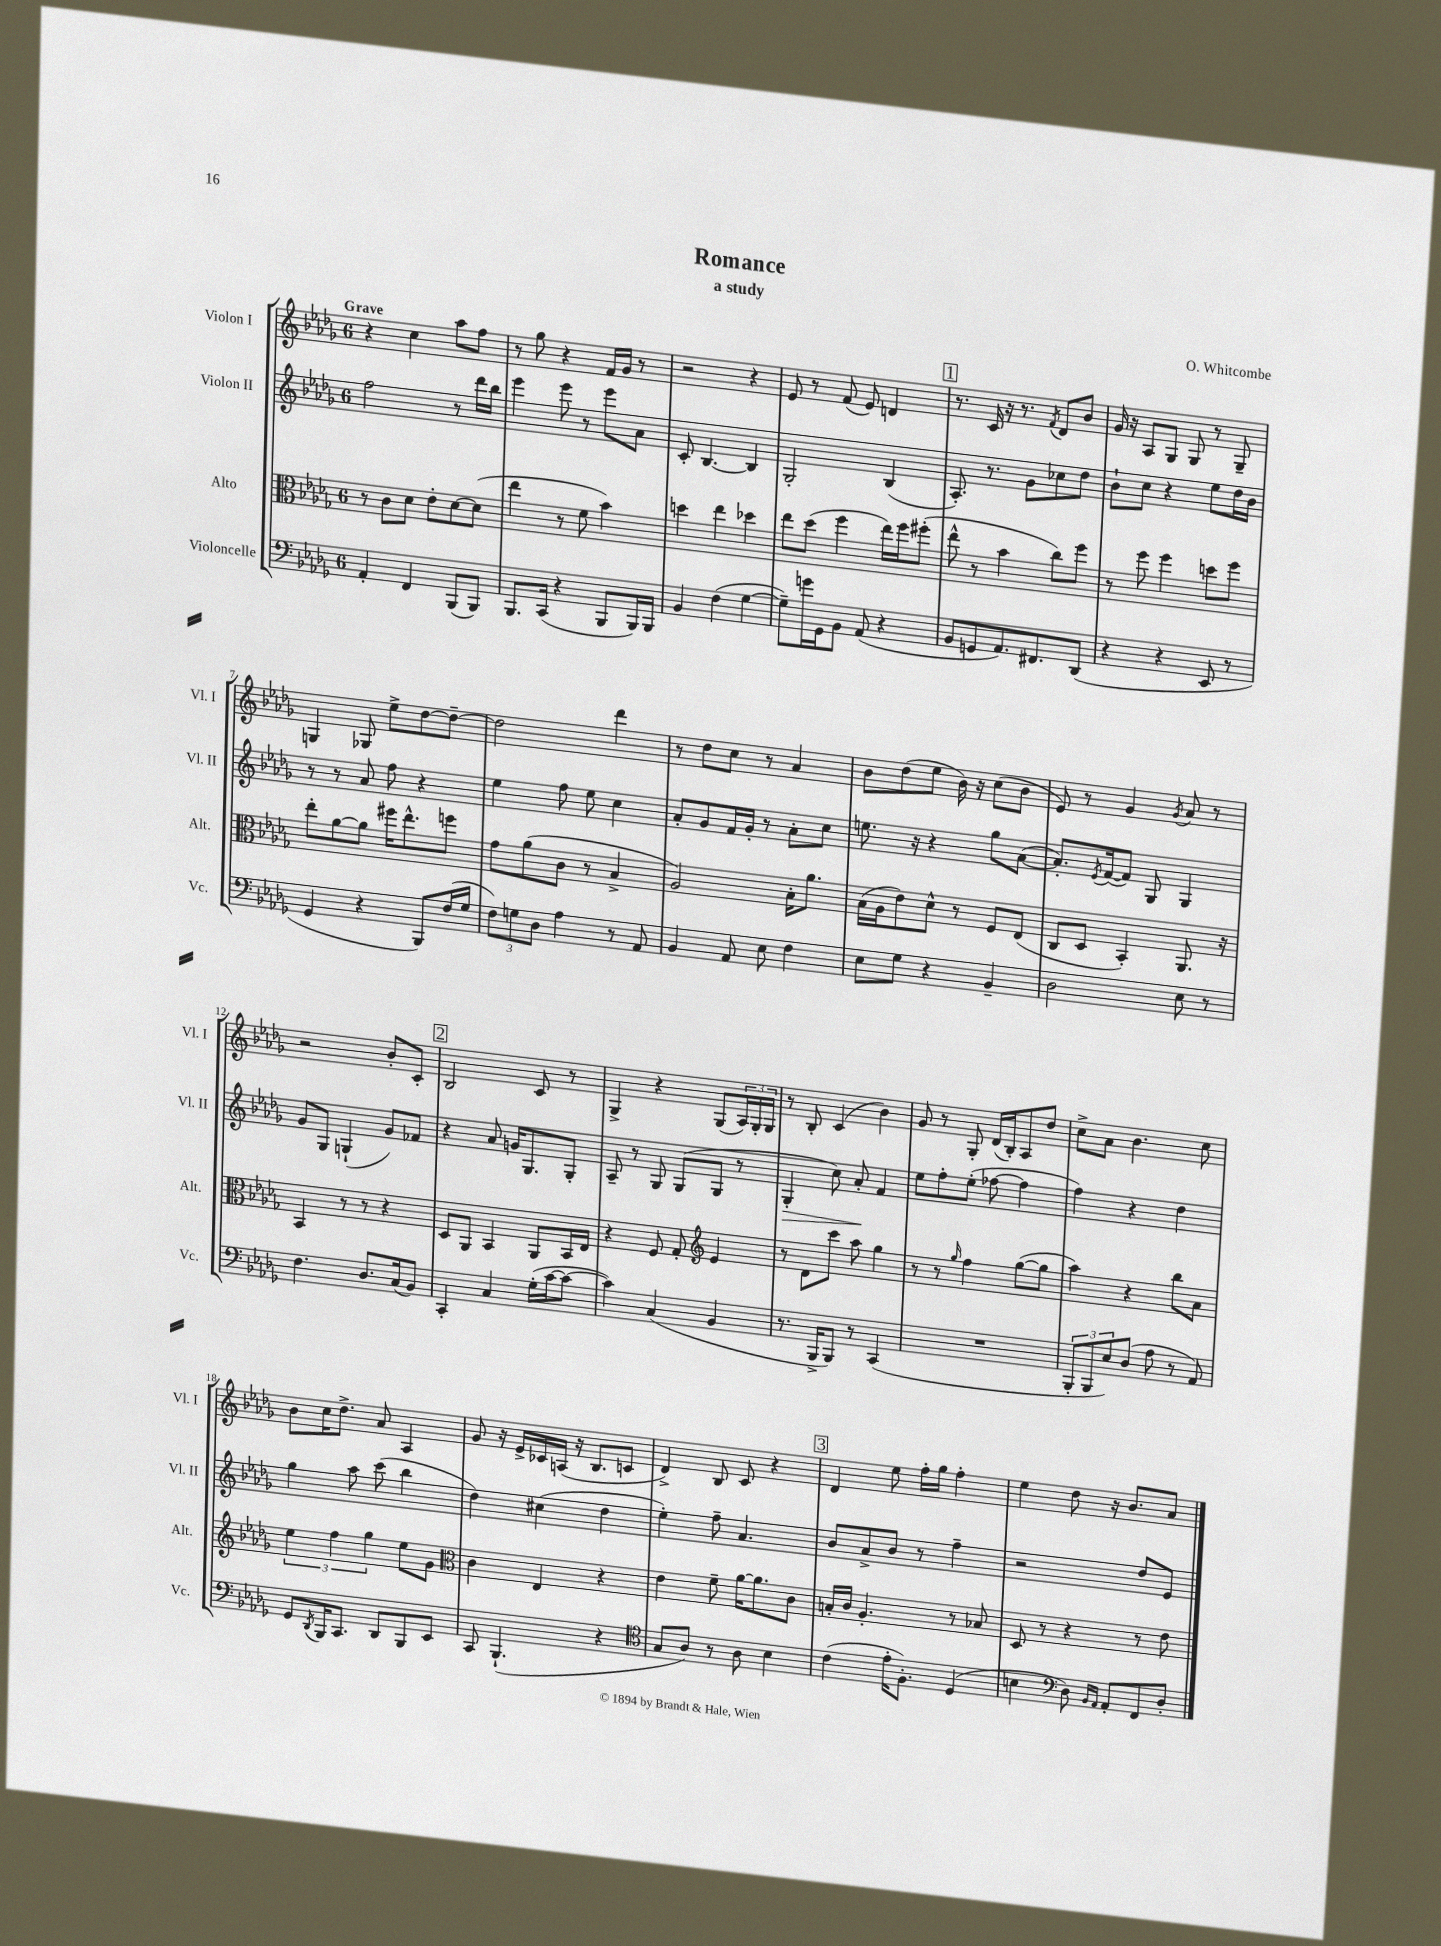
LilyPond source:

\header { title = "Romance" composer = "O. Whitcombe" subtitle = "a study" }
<<
\new StaffGroup <<
\new Staff = "s0" \with { instrumentName = "Violon I" shortInstrumentName = "Vl. I" } {
    \clef treble \key des \major \once \override Staff.TimeSignature.style = #'single-digit \time 6/8 \tempo "Grave"
    r4 c''4 aes''8 f''8 |
    r8 ges''8 r4 f'16 ges'16 r8 |
    r2 r4 |
    ees'8 r8 f'8( ees'8) d'4 |
    \mark \markup { \box "1" } r8. c'16 r16 r8. \acciaccatura { f'8 } des'8 bes'8 |
    ges'16 r16 aes8 ges8 ges8 r8 ges8-- |
    g4 ges8 ees''8-> des''8~ des''8~-- |
    des''2 des'''4 |
    r8 des''8 c''8 r8 aes'4 |
    bes'8 des''8( ees''8 bes'16) r16 c''8( bes'8 |
    ees'8) r8 ges'4 \acciaccatura { ges'8 } aes'8 r8 |
    r2 bes'8-. c'8-. |
    \mark \markup { \box "2" } bes2 c'8 r8 |
    ges4-> r4 ges8( \tuplet 3/2 { aes16) ges16-. ges16 } |
    r8 bes8-. c'4( bes'4) |
    ges'8 r8 ges8-. des'16( bes16-.) aes8 des''8 |
    c''8-> aes'8 bes'4. c''8 |
    bes'8 c''16 des''8.-> aes'8 aes4 |
    ges'8 r16 ees'16-> ces'16 a16( r16 bes8. c'8 |
    des'4->) bes8 c'8 r4 |
    \mark \markup { \box "3" } des'4 ees''8 f''16-. ges''16 f''4-. |
    ees''4 des''8 r16 bes'8. aes'8 \bar "|." |
}
\new Staff = "s1" \with { instrumentName = "Violon II" shortInstrumentName = "Vl. II" } {
    \clef treble \key des \major \once \override Staff.TimeSignature.style = #'single-digit \time 6/8
    f''2 r8 des'''16 bes''16 |
    ees'''4 ees'''8 r8 ees'''8 aes'8 |
    c'8-. bes4.~ bes4 |
    ges2-. bes4( |
    \mark \markup { \box "1" } aes8.-.) r8. ges'8 ces''8 des''8 |
    bes'8-! c''8 r4 ees''8 des''16 bes'16 |
    r8 r8 aes'8 f''8 r4 |
    ees''4 f''8 ees''8 c''4 |
    aes'8-. ges'8 f'16 ges'16-. r8 aes'8-. c''8 |
    e''8. r16 r4 ges''8 aes'8~( |
    aes'8.-.) \acciaccatura { ees'8 } f'16~( f'8) ges8 ges4 |
    ges'8 ges8 g4-!( ges'8) fes'8 |
    \mark \markup { \box "2" } r4 aes'8 g'16 ges8. ges8-. |
    aes8-- r8 ges8 ges8( ges8 r8 |
    ges4-.\> c''8) aes'8-.\! f'4 |
    ees''8 f''8-. ees''8-.( fes''8~ fes''4 |
    f''4) r4 des''4 |
    ges''4 aes''8 c'''8( bes''4 |
    des''4) cis''4( des''4 |
    ees''4-.) f''8-- aes'4. |
    \mark \markup { \box "3" } bes'8 aes'8-> bes'8 r8 f''4-- |
    r2 des''8 ees'8 \bar "|." |
}
\new Staff = "s2" \with { instrumentName = "Alto" shortInstrumentName = "Alt." } {
    \clef alto \key des \major \once \override Staff.TimeSignature.style = #'single-digit \time 6/8
    r8 c'8 des'8 ees'8-. des'8~ des'8( |
    ees''4 r8 f'8 bes'4) |
    d''4 ees''4 des''4 |
    ees''8 des''8( f''4 ees''16) f''16 fis''8-.( |
    \mark \markup { \box "1" } ees''8-^ r8 bes'4 c''8) f''8 |
    r8 f''8 f''4 d''8 f''8 |
    ees''8-. aes'8~ aes'8 fis''16 ees''8.-^ f''8 |
    ges'8 aes'8( c'8 r8 bes4-> |
    aes2) bes16-. aes'8. |
    bes16( aes16 ees'8) des'8-^ r8 f8 ees8( |
    c8 des8 bes,4-.) aes,8. r16 |
    bes,4 r8 r8 r4 |
    \mark \markup { \box "2" } des8 aes,8 bes,4 aes,8 bes,16 ees16 |
    r4 f8 ges8-. \clef treble ees'4 |
    r8 des'8 c'''8 aes''8 ges''4 |
    r8 r8 \grace { ges''16 } f''4 ges''8~( ges''8 |
    aes''4) r4 bes''8 aes'8 |
    \tuplet 3/2 { ees''4 f''4 ges''4 } ees''8 ges'8 |
    \clef alto c'4 ees4 r4 |
    ees'4 f'8-- aes'16~ aes'8. c'8 |
    \mark \markup { \box "3" } b16-. c'16 aes4.-. r8 bes8 |
    des8 r8 r4 r8 ees'8 \bar "|." |
}
\new Staff = "s3" \with { instrumentName = "Violoncelle" shortInstrumentName = "Vc." } {
    \clef bass \key des \major \once \override Staff.TimeSignature.style = #'single-digit \time 6/8
    aes,4-. f,4 bes,,8( bes,,8) |
    bes,,8. c,16( r4 bes,,8 bes,,16) bes,,16 |
    bes,4 f4( ges4~ |
    ges8--) g'16 ges,16 bes,8 aes,8( r4 |
    \mark \markup { \box "1" } bes,8 g,8 aes,8.) fis,8. des,8( |
    r4 r4 ees,8 r8 |
    ges,4 r4 bes,,8) f16( ges16 |
    \tuplet 3/2 { f8) g8 des8 } aes4 r8 aes,8 |
    bes,4 aes,8 ees8 f4 |
    ees8 ges8 r4 bes,4-- |
    des2 ees8 r8 |
    f4. des8. c16( bes,8) |
    \mark \markup { \box "2" } c,4-. c4 ges16-.( c'16~ c'8~ |
    c'4) c4( bes,4 |
    r8. bes,,16-> bes,,8) r8 c,4( |
    R2. |
    \tuplet 3/2 { bes,,8-. bes,,8 ees8) } des8( aes8 r8 aes,8) |
    ges,8 \acciaccatura { des,8 } bes,,16 c,8. des,8 bes,,8 ees,8 |
    c,8 bes,,4.-!( r4 |
    \clef tenor ges8 aes8) r8 aes8 bes4 |
    \mark \markup { \box "3" } c'4( ees'16-. f8.-.) des4( |
    b4 \clef bass des8) \grace { bes,16 aes,16 } aes,8-. f,8 des8-. \bar "|." |
}
>>
>>
